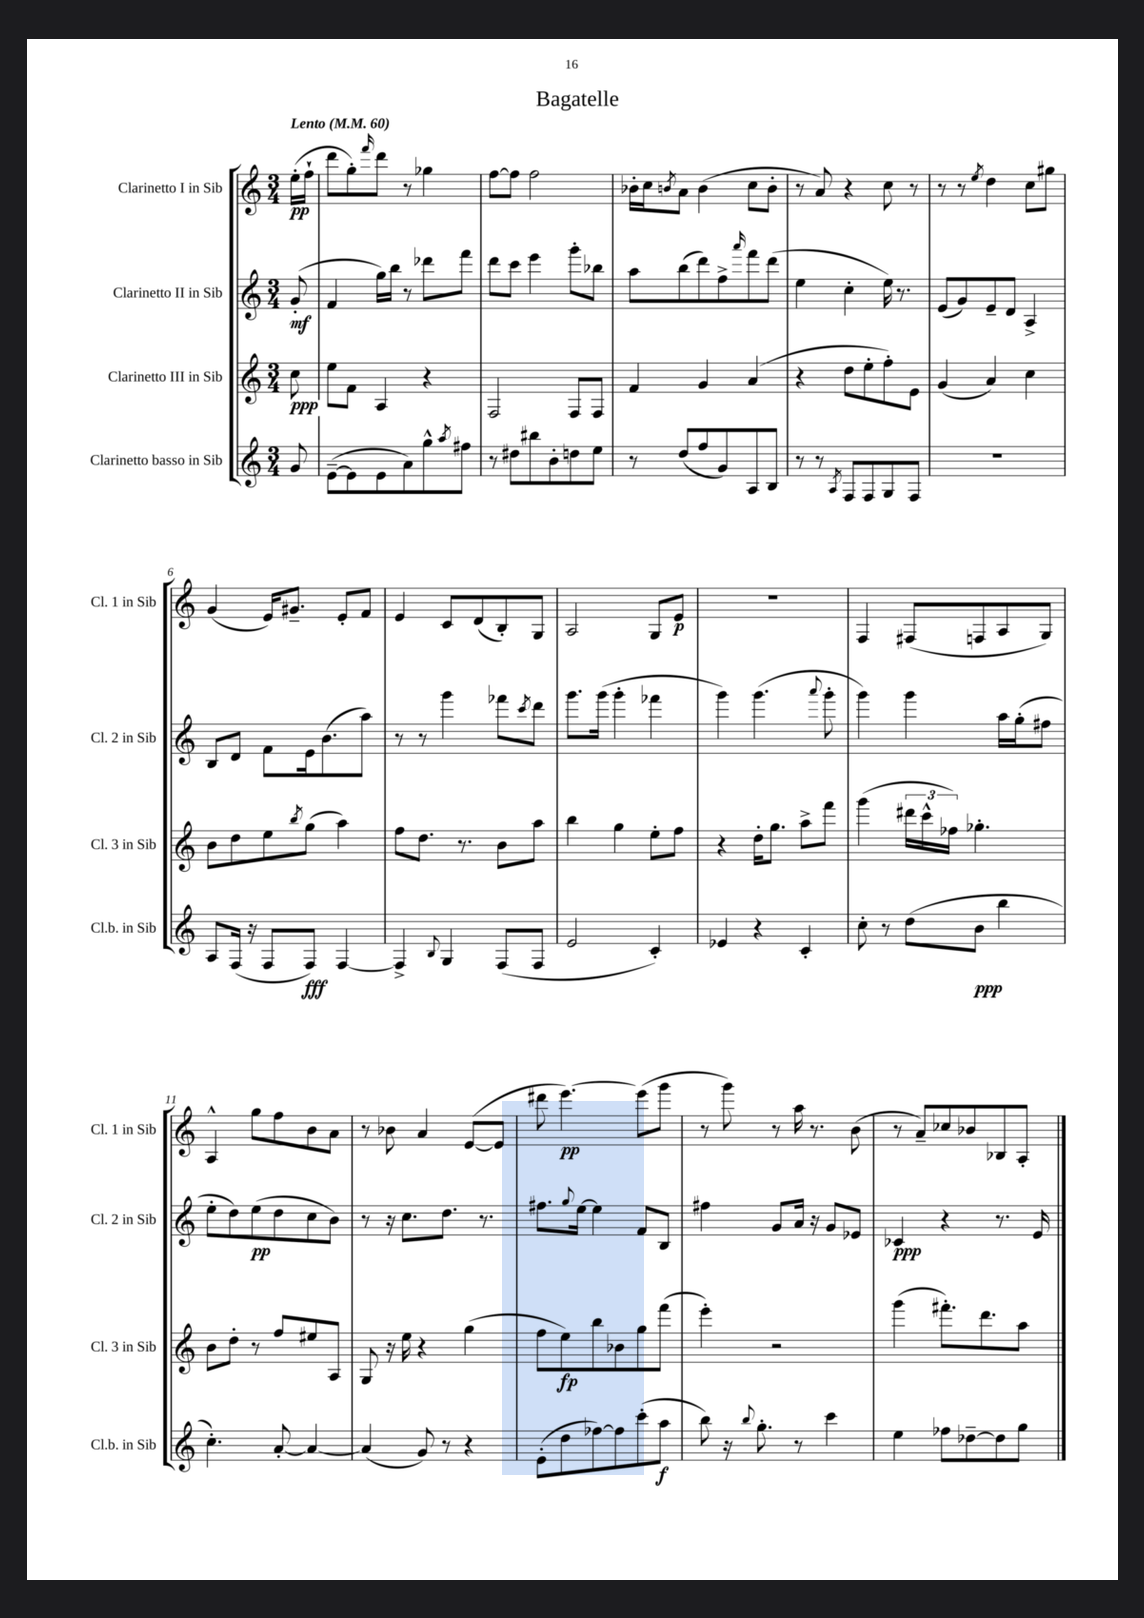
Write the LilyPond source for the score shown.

\header { title = "Bagatelle" }
<<
\new StaffGroup <<
\new Staff = "s0" \with { instrumentName = "Clarinetto I in Sib" shortInstrumentName = "Cl. 1 in Sib" } {
    \clef treble \key c \major \numericTimeSignature \time 3/4 \partial 8 \tempo "Lento" 4 = 60
    e''16-.\pp( f''16-! |
    d'''8 g''8-.) \grace { f'''16 } d'''8 r8 ges''4 |
    f''8~ f''8 f''2 |
    bes'16-. c''16 \acciaccatura { b'8 } a'8 b'4( c''8 b'8-. |
    r8 a'8) r4 c''8 r8 |
    r8 r8 \acciaccatura { e''8 } d''4 c''8 gis''8 |
    g'4( e'16) gis'8.-- e'8-. f'8 |
    e'4 c'8 d'8( b8-.) g8 |
    a2 g8 e'8\p |
    R2. |
    f4 fis8( f8 a8 g8) |
    a4-^ g''8 f''8 b'8 a'8 |
    r8 bes'8 a'4 e'8~( e'8 |
    dis'''8 e'''4.~\pp) e'''8( g'''8 |
    r8 g'''8) r8 a''16 r8. b'8( |
    r8 a'8--) ces''8 bes'8 bes8 a8-. \bar "|." |
}
\new Staff = "s1" \with { instrumentName = "Clarinetto II in Sib" shortInstrumentName = "Cl. 2 in Sib" } {
    \clef treble \key c \major \numericTimeSignature \time 3/4 \partial 8
    g'8-.\mf( |
    f'4 g''16) b''16 r8 des'''8 f'''8 |
    d'''8 c'''8 e'''4 g'''8-. bes''8 |
    a''8 b''8( d'''8) f''8-> \grace { a'''16 } f'''8 d'''8( |
    e''4 c''4-. e''16) r8. |
    e'8( g'8) e'8-- d'8 a4-> |
    b8 d'8 f'8 e'16 b'8.( a''8) |
    r8 r8 g'''4 fes'''8 \acciaccatura { c'''8 } d'''8 |
    g'''8. g'''16( g'''4-. fes'''4 |
    g'''4) g'''4.( \appoggiatura { a'''8 } g'''8-. |
    g'''4) g'''4 a''16 g''16-.( fis''8 |
    e''8-. d''8) e''8\pp( d''8 c''8 b'8) |
    r8 r16 c''8. d''8. r8. |
    fis''8. \appoggiatura { g''8 } e''16~ e''4 f'8 b8 |
    fis''4 g'8 a'16 r16 g'8 ees'8 |
    ces'4\ppp r4 r8. e'16 \bar "|." |
}
\new Staff = "s2" \with { instrumentName = "Clarinetto III in Sib" shortInstrumentName = "Cl. 3 in Sib" } {
    \clef treble \key c \major \numericTimeSignature \time 3/4 \partial 8
    c''8\ppp |
    e''8 f'8 a4 r4 |
    f2 f8 f8 |
    f'4 g'4 a'4( |
    r4 d''8 e''8-. f''8-.) e'8 |
    g'4( a'4) c''4 |
    b'8 d''8 e''8 \acciaccatura { b''8 } g''8( a''4) |
    f''8 d''8. r8. b'8 a''8 |
    b''4 g''4 e''8-. f''8 |
    r4 d''16-. g''8. a''8-> f'''8 |
    g'''4( \tuplet 3/2 { dis'''16 c'''16-^ fes''16) } ges''4.-. |
    b'8 d''8-. r8 f''8 eis''8 a8 |
    g8 r16 e''16 r4 g''4( |
    f''8 e''8\fp) b''8 bes'8 g''8 f'''8( |
    e'''4-.) r2 |
    g'''4( fis'''8.-.) d'''8. a''8 \bar "|." |
}
\new Staff = "s3" \with { instrumentName = "Clarinetto basso in Sib" shortInstrumentName = "Cl.b. in Sib" } {
    \clef treble \key c \major \numericTimeSignature \time 3/4 \partial 8
    g'8 |
    e'8~--( e'8 e'8 a'8) g''8-^ \acciaccatura { a''8 } fis''8 |
    r8 dis''8 bis''8 b'8-. d''8 e''8 |
    r8 d''8( f''8 g'8) a8 b8 |
    r8 r8 \acciaccatura { a8 } f8 f8 g8 f8 |
    R2. |
    a8 f16( r16 f8 f8\fff) f4~ |
    f4-> \appoggiatura { b8 } g4 f8( f8 |
    e'2 c'4-.) |
    ees'4 r4 c'4-. |
    c''8-. r8 d''8( b'8\ppp b''4 |
    c''4.-.) a'8~-. a'4~ |
    a'4( g'8) r8 r4 |
    e'8-.( d''8 fes''8~) fes''8 c'''8-.( a''8\f |
    b''8) r16 \appoggiatura { b''8 } g''8.-. r8 c'''4 |
    e''4 fes''8 des''8~-- des''8 g''8 \bar "|." |
}
>>
>>
